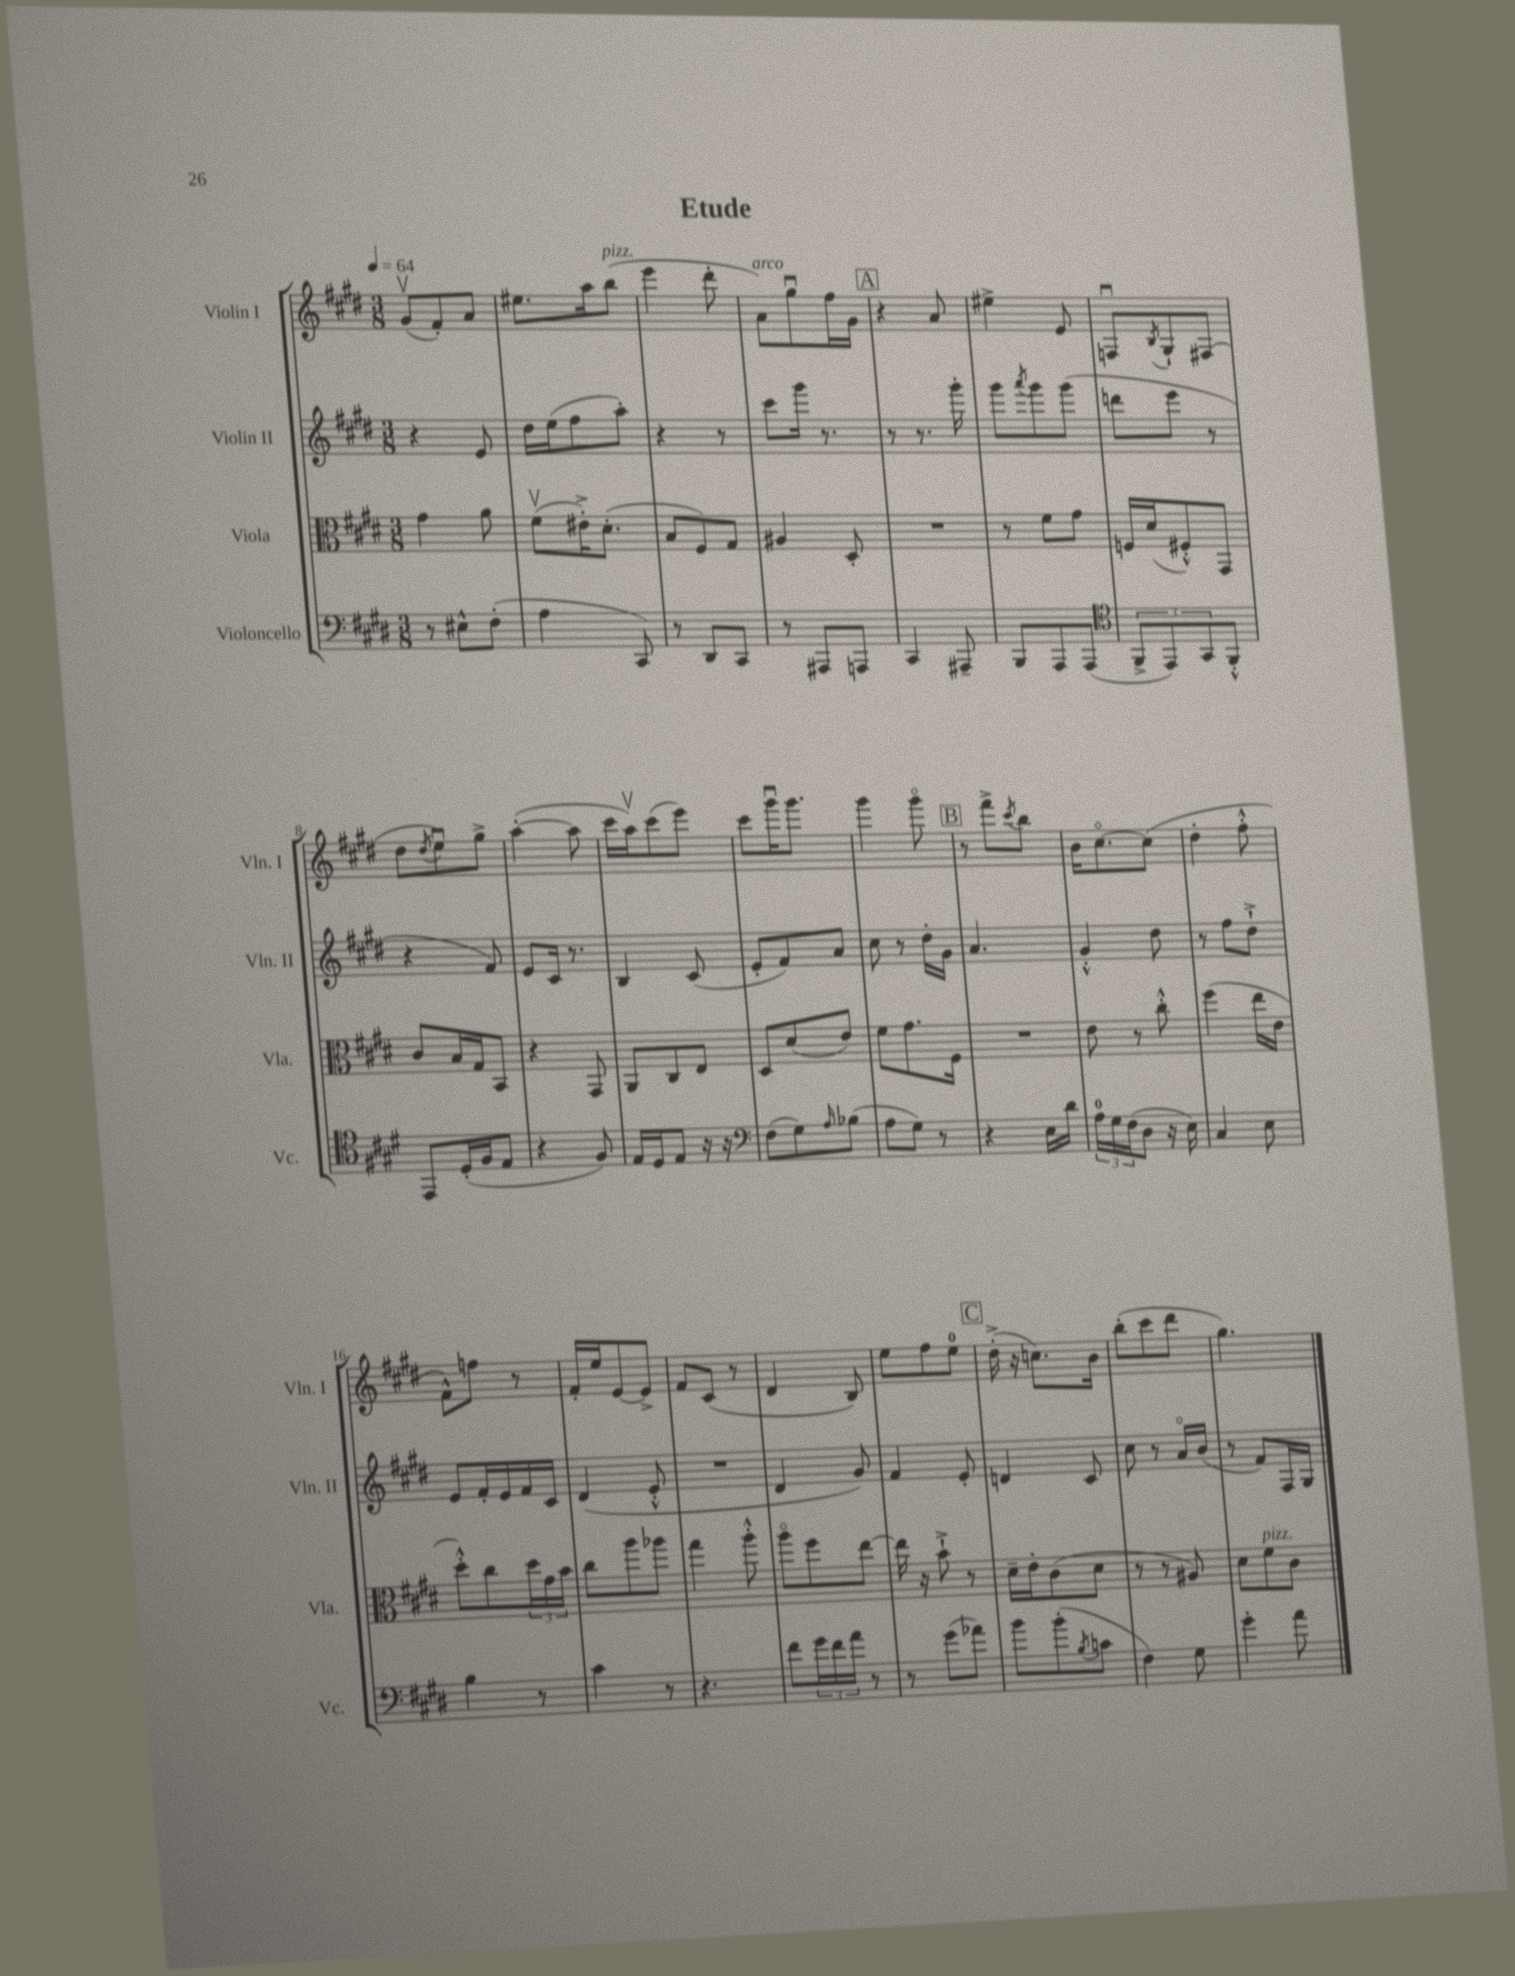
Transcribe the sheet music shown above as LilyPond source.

\header { title = "Etude" }
<<
\new StaffGroup <<
\new Staff = "s0" \with { instrumentName = "Violin I" shortInstrumentName = "Vln. I" } {
    \clef treble \key e \major \numericTimeSignature \time 3/8 \tempo 4 = 64
    gis'8\upbow( fis'8-.) a'8 |
    eis''8. a''16 b''8^\markup { \italic "pizz." }( |
    e'''4 dis'''8-. |
    a'8^\markup { \italic "arco" }) gis''8\downbow fis''16 gis'16 |
    \mark \markup { \box "A" } r4 a'8 |
    eis''4-> e'8 |
    f8\downbow \acciaccatura { b8 } gis8-! fis8( |
    dis''8 \acciaccatura { dis''8 } e''8\downbow) gis''8-> |
    a''4~-.( a''8 |
    cis'''16 a''16\upbow) cis'''8( e'''8) |
    cis'''8 gis'''16\downbow gis'''8. |
    gis'''4 gis'''8\flageolet |
    \mark \markup { \box "B" } r8 fis'''8-> \acciaccatura { cis'''8 } b''8 |
    b'16 cis''8.~\flageolet cis''8( |
    dis''4-. fis''8-.-^ |
    fis'8-^) f''8 r8 |
    fis'16-. e''16 e'8~ e'8-> |
    fis'8 cis'8( r8 |
    dis'4 b8) |
    e''8 fis''8 e''8-0 |
    \mark \markup { \box "C" } dis''16-.->( r16 c''8.) b'16 |
    b''8-.( cis'''8 dis'''8 |
    gis''4.) \bar "|." |
}
\new Staff = "s1" \with { instrumentName = "Violin II" shortInstrumentName = "Vln. II" } {
    \clef treble \key e \major \numericTimeSignature \time 3/8
    r4 e'8 |
    dis''16 e''16( fis''8 a''8-.) |
    r4 r8 |
    cis'''8 gis'''16 r8. |
    \mark \markup { \box "A" } r8 r8. gis'''16-. |
    gis'''8 \acciaccatura { a'''8 } gis'''8 gis'''8( |
    d'''8 e'''8 r8 |
    r4 fis'8) |
    e'8 cis'16 r8. |
    b4 cis'8( |
    e'8-. fis'8) a'8 |
    cis''8 r8 dis''16-. gis'16 |
    \mark \markup { \box "B" } a'4. |
    gis'4-.-^ dis''8 |
    r8 fis''8 dis''8-!-> |
    e'8 fis'16-. e'16 fis'16 cis'16 |
    dis'4( e'8-.-^ |
    R4. |
    dis'4 gis'8) |
    fis'4 e'8-. |
    \mark \markup { \box "C" } d'4 cis'8 |
    cis''8 r8 a'16\flageolet b'16( |
    r8 fis'8) fis16 gis16 \bar "|." |
}
\new Staff = "s2" \with { instrumentName = "Viola" shortInstrumentName = "Vla." } {
    \clef alto \key e \major \numericTimeSignature \time 3/8
    gis'4 a'8 |
    fis'8\upbow( eis'16-.->) dis'8.-.( |
    b8 fis8) gis8 |
    ais4 dis8-. |
    \mark \markup { \box "A" } R4. |
    r8 fis'8 gis'8 |
    f16 dis'16( fis8-.-^) gis,8 |
    cis'8 b16 gis16 b,8 |
    r4 gis,8 |
    a,8 cis8 e8 |
    dis8 dis'8( e'8) |
    fis'8 gis'8. fis16 |
    \mark \markup { \box "B" } R4. |
    e'8 r8 cis''8-.-^ |
    fis''4( e''16 e'16 |
    dis''8-.-^) cis''8 \tuplet 3/2 { dis''16 gis'16 b'16 } |
    cis''8 a''8 aes''8 |
    gis''4 a''8-.-^ |
    a''8\flageolet fis''8 e''8~ |
    e''16 r16 b'8-!-> r8 |
    \mark \markup { \box "C" } dis'16-- e'16-. cis'8( dis'8 |
    r8 r8 ais8) |
    dis'8 fis'8^\markup { \italic "pizz." } cis'8 \bar "|." |
}
\new Staff = "s3" \with { instrumentName = "Violoncello" shortInstrumentName = "Vc." } {
    \clef bass \key e \major \numericTimeSignature \time 3/8
    r8 eis8-^ fis8-.( |
    a4 cis,8) |
    r8 dis,8 cis,8 |
    r8 ais,,8 a,,8 |
    \mark \markup { \box "A" } cis,4 ais,,8-- |
    b,,8 a,,8 a,,8( |
    \clef tenor \tuplet 3/2 { fis,8-> e,8) gis,8 } fis,8-.-^ |
    e,8 dis16-.( fis16 e8 |
    r4 fis8) |
    e16 dis16 e8 r16 r16 |
    \clef bass fis8( gis8) \grace { a16 } bes8( |
    a8 gis8) r8 |
    \mark \markup { \box "B" } r4 e16 dis'16 |
    \tuplet 3/2 { a16-0 gis16 fis16( } dis8 r16 e16) |
    cis4 e8 |
    b4 r8 |
    cis'4 r8 |
    r4. |
    fis'8 \tuplet 3/2 { gis'16 fis'16 a'16 } r8 |
    r8 gis'8( aes'8) |
    \mark \markup { \box "C" } b'8 b'8-.( \acciaccatura { b8 } c'8 |
    fis4) gis8 |
    gis'4-. a'8 \bar "|." |
}
>>
>>
